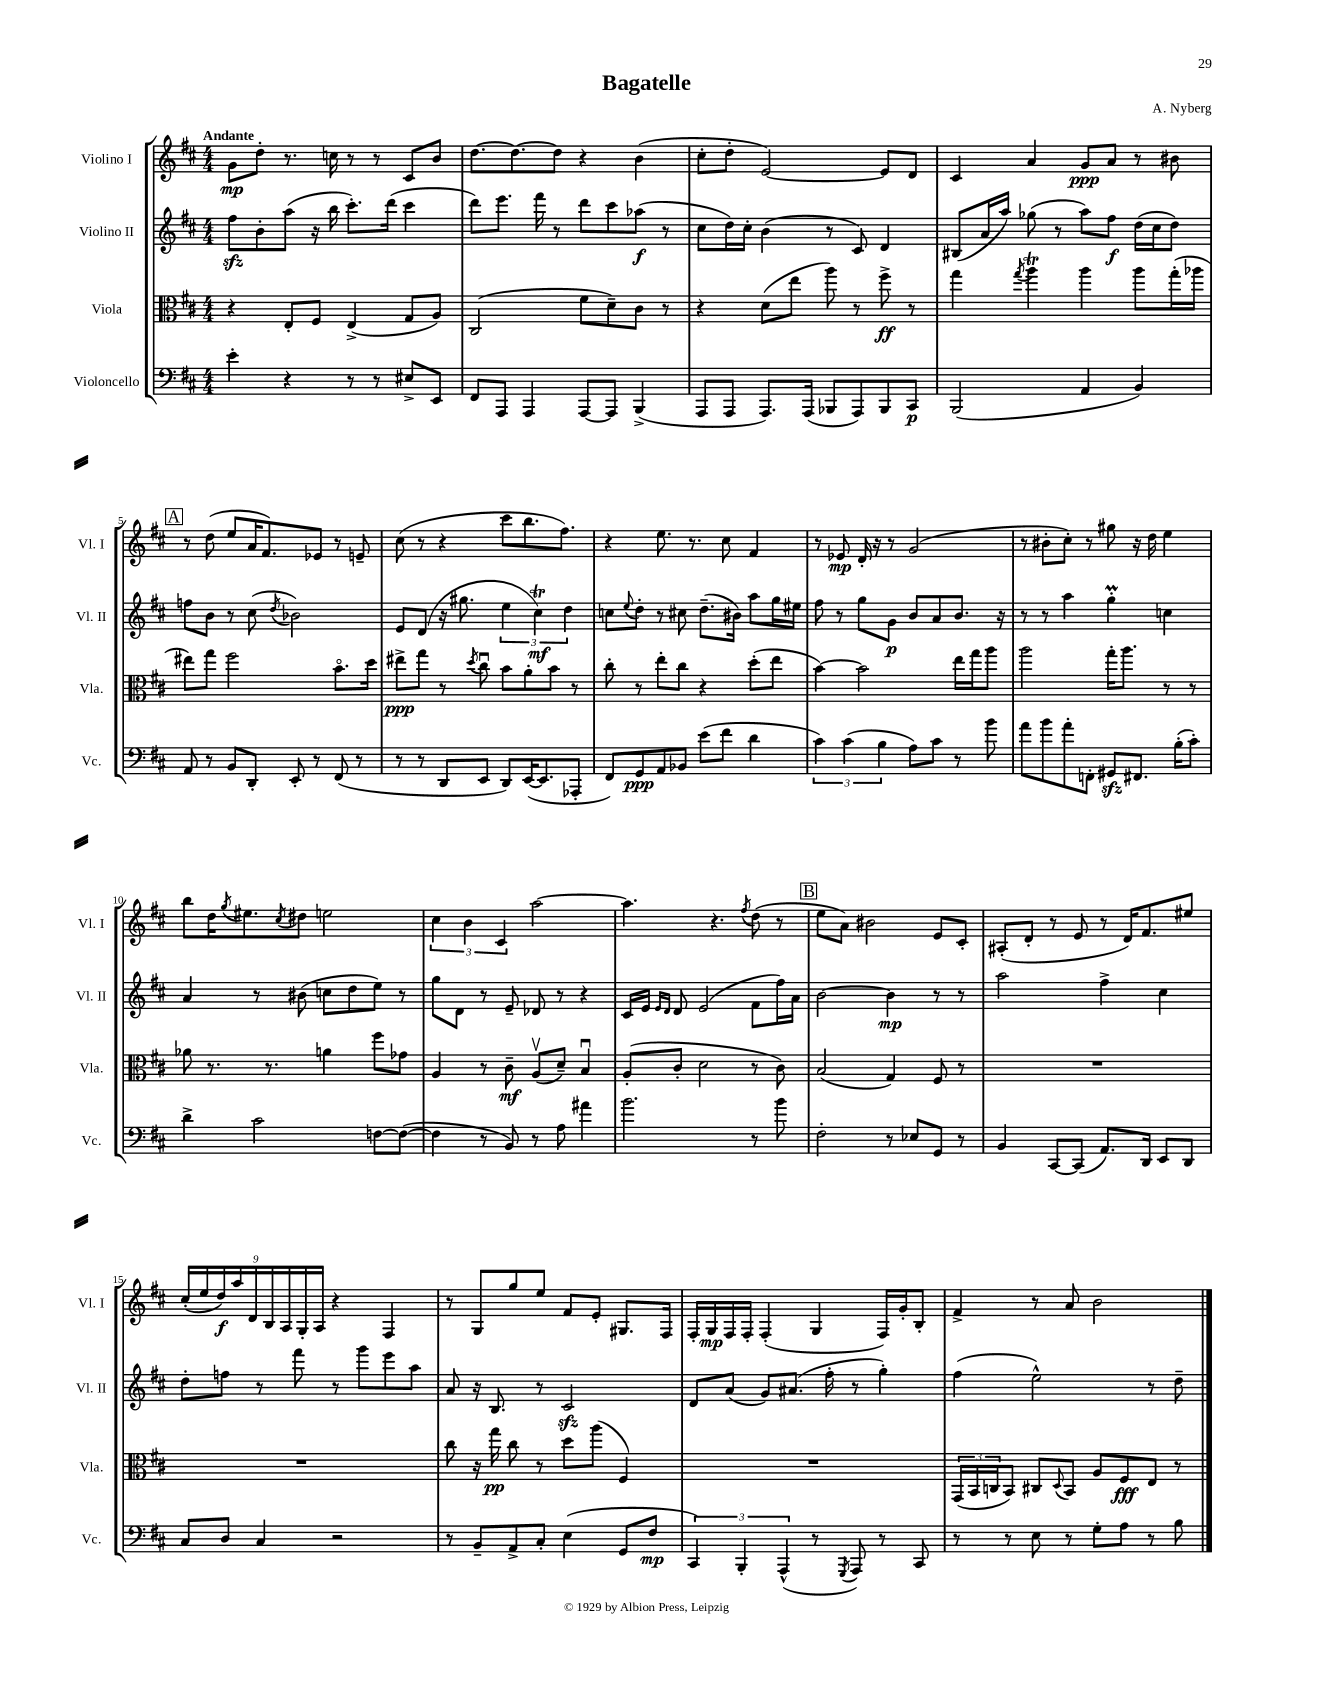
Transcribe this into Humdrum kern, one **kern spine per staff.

**kern	**kern	**kern	**kern
*staff4	*staff3	*staff2	*staff1
*clefF4	*clefC3	*clefG2	*clefG2
*k[f#c#]	*k[f#c#]	*k[f#c#]	*k[f#c#]
*M4/4	*M4/4	*M4/4	*M4/4
4e'	4r	8ff#	8g
.	.	8b'	8dd'
4r	8E'	(8aa	8.r
.	8F#	16r	.
.	.	16bb	16cc
8r	(4E^	8.ccc#')	8r
8r	.	.	8r
.	.	(16ddd	.
8E#^	8G	4ccc#	8c#
8EE	8A)	.	8b
=	=	=	=
8FF#	(2C#	8ddd)	[8.dd
8AAA	.	8.eee	.
.	.	.	8.dd_
4AAA	.	.	.
.	.	16fff#	.
.	.	8r	8dd]
[8AAA	8f#	8ddd	4r
8AAA]	8d~)	8ccc#	.
(4BBB^	8c#	(8aa-	(4b
.	8r	8r	.
=	=	=	=
8AAA	4r	8cc#	8cc#'
8AAA	.	16dd)	8dd'
.	.	16cc#'	.
8.AAA)	(8d	(4b	[2e)
.	8ee	.	.
(16AAA	.	.	.
8BBB-	8aa)	8r	.
8AAA)	8r	8c#)	.
8BBB-	8ff#^	4d	8e]
8CC#	8r	.	8d
=	=	=	=
(2BBB	4gg	(8B#	4c#
.	.	16a	.
.	.	16aa)	.
.	8qgg	.	.
.	4aa	(8gg-	4a
.	.	8r	.
4AA	4aa	8aa)	8g
.	.	8ff#	8a
4BB)	8aa	(16dd	8r
.	.	16cc#	.
.	(16gg'	8dd)	8b#
.	16aa-	.	.
=	=	=	=
8AA	8ee#)	8ff	8r
8r	8gg	8b	(8dd
8BB	2ff#	8r	8ee
8DD'	.	(8cc#	16a
.	.	.	8.f#)
.	.	8qdd	.
8EE'	.	2b-)	.
8r	.	.	8e-
(8FF#	8.bo	.	8r
8r	.	.	8e~
.	16dd	.	.
=	=	=	=
8r	8ee#^	8e	(8cc#
8r	8gg	(8d	8r
8DD	8r	16r	4r
.	.	8.gg#	.
.	8qdd	.	.
8EE	8cc#u	.	.
8DD)	8b	6ee	8ccc#
([16EE	8a'	.	8.bb
.	.	6cc#)	.
8.EE]	.	.	.
.	8b	.	.
.	.	.	8.ff#)
.	.	6dd	.
8AAA-'	8r	.	.
=	=	=	=
8FF#)	8cc#'	8cc	4r
.	.	8qqee	.
8GG	8r	8dd'	.
8AA	8ee'	8r	8.ee
8BB-	8cc#	8cc#	.
.	.	.	8.r
(8e	4r	(8.dd~	.
8f#	.	.	8cc#
.	.	16b#)	.
4d	(8dd'	8aa	4f#
.	8ee	16gg	.
.	.	16ee#	.
=	=	=	=
6c#)	[4b)	8ff#	8r
.	.	8r	8e-
(6c#	.	.	.
.	2b]	8gg	16d'
.	.	.	16r
6B	.	.	.
.	.	8g	8r
8A)	.	8b	(2g
8c#	.	8a	.
8r	16ee	8.b	.
.	16gg	.	.
8b	8aa	.	.
.	.	16r	.
=	=	=	=
8a	2aa	8r	8r
8b	.	8r	8b#'
8a'	.	4aa	8cc#')
8FF'	.	.	8r
8GG#	16gg'	4gg'	8gg#
.	8.aa	.	.
8.FF#	.	.	16r
.	.	.	16dd
.	8r	4cc	4ee
(16B'	.	.	.
8c#')	8r	.	.
=	=	=	=
4d^	8a-	4a	8bb
.	8.r	.	16dd
.	.	.	8qgg
.	.	.	8.ee#
2c#	.	8r	.
.	8.r	.	.
.	.	.	8qcc#
.	.	(8b#	8dd#
.	4a	8cc	2ee
.	.	8dd	.
[8F	8ff#	8ee)	.
(8F_	8g-	8r	.
=	=	=	=
4F]	4A	8gg	6cc#
.	.	8d	.
.	.	.	6b
8r	8r	8r	.
.	.	.	6c#
8BB)	8c#~	8e~	.
8r	(8Av	8d-	[2aa
8A	8d~)	8r	.
4a#	4Bu	4r	.
=	=	=	=
2.b	(8A'	16c#	4.aa]
.	.	16e	.
.	.	16qqe	.
.	.	16qqd	.
.	8c#'	8d	.
.	2d	(2e	.
.	.	.	4.r
.	.	.	8qff#
8r	8r	8f#	(8dd
8b	8c#)	16ff#)	8r
.	.	16a	.
=	=	=	=
2F#'	(2B	[2b	8ee
.	.	.	8a)
.	.	.	2b#
8r	4G)	4b]	.
8E-	.	.	.
8GG	8F#	8r	8e
8r	8r	8r	8c#'
=	=	=	=
4BB	1r	2aa	(8A#'
.	.	.	8d'
[8CC#	.	.	8r
(8CC#]	.	.	8e
8.AA)	.	4ff#^	8r
.	.	.	16d)
16DD	.	.	8.f#
8EE	.	4cc#	.
8DD	.	.	8ee#
=	=	=	=
8C#	1r	8dd'	(18cc#'
.	.	.	18ee
.	.	.	18dd)
8D	.	8ff	.
.	.	.	18aa
.	.	.	18d
4C#	.	8r	.
.	.	.	18B
.	.	.	18A
.	.	8fff#	.
.	.	.	18G'
.	.	.	18A
2r	.	8r	4r
.	.	8ggg	.
.	.	8eee	4F#
.	.	8aa	.
=	=	=	=
8r	8cc#	8a	8r
8BB~	16r	16r	8G
.	16gg	8.B	.
8AA^	8cc#	.	8gg
8C#'	8r	8r	8ee
(4E	8dd	2c#	8f#
.	(8aa	.	8e'
8GG	4F#)	.	8.G#
8F#	.	.	.
.	.	.	16F#
=	=	=	=
6CC#)	1r	8d	16F#'
.	.	.	16G
.	.	(8a	16F#
6BBB'	.	.	.
.	.	.	16F#'
.	.	8g)	(4F#'
(6AAA^^	.	.	.
.	.	(8.a#	.
8r	.	.	4G
.	.	16ff#'	.
8qGGG	.	.	.
8AAA)	.	8r	.
8r	.	4gg')	16F#)
.	.	.	16g'
8CC#	.	.	8B'
=	=	=	=
8r	(24GG	(4ff#	4f#^
.	24BB	.	.
.	24C	.	.
8r	8BB)	.	.
8E	8C#	2ee^^)	8r
.	8qqD	.	.
8r	8BB	.	8a
8G'	8A	.	2b
8A	8F#	.	.
8r	8E	8r	.
8B	8r	8dd~	.
==	==	==	==
*-	*-	*-	*-
